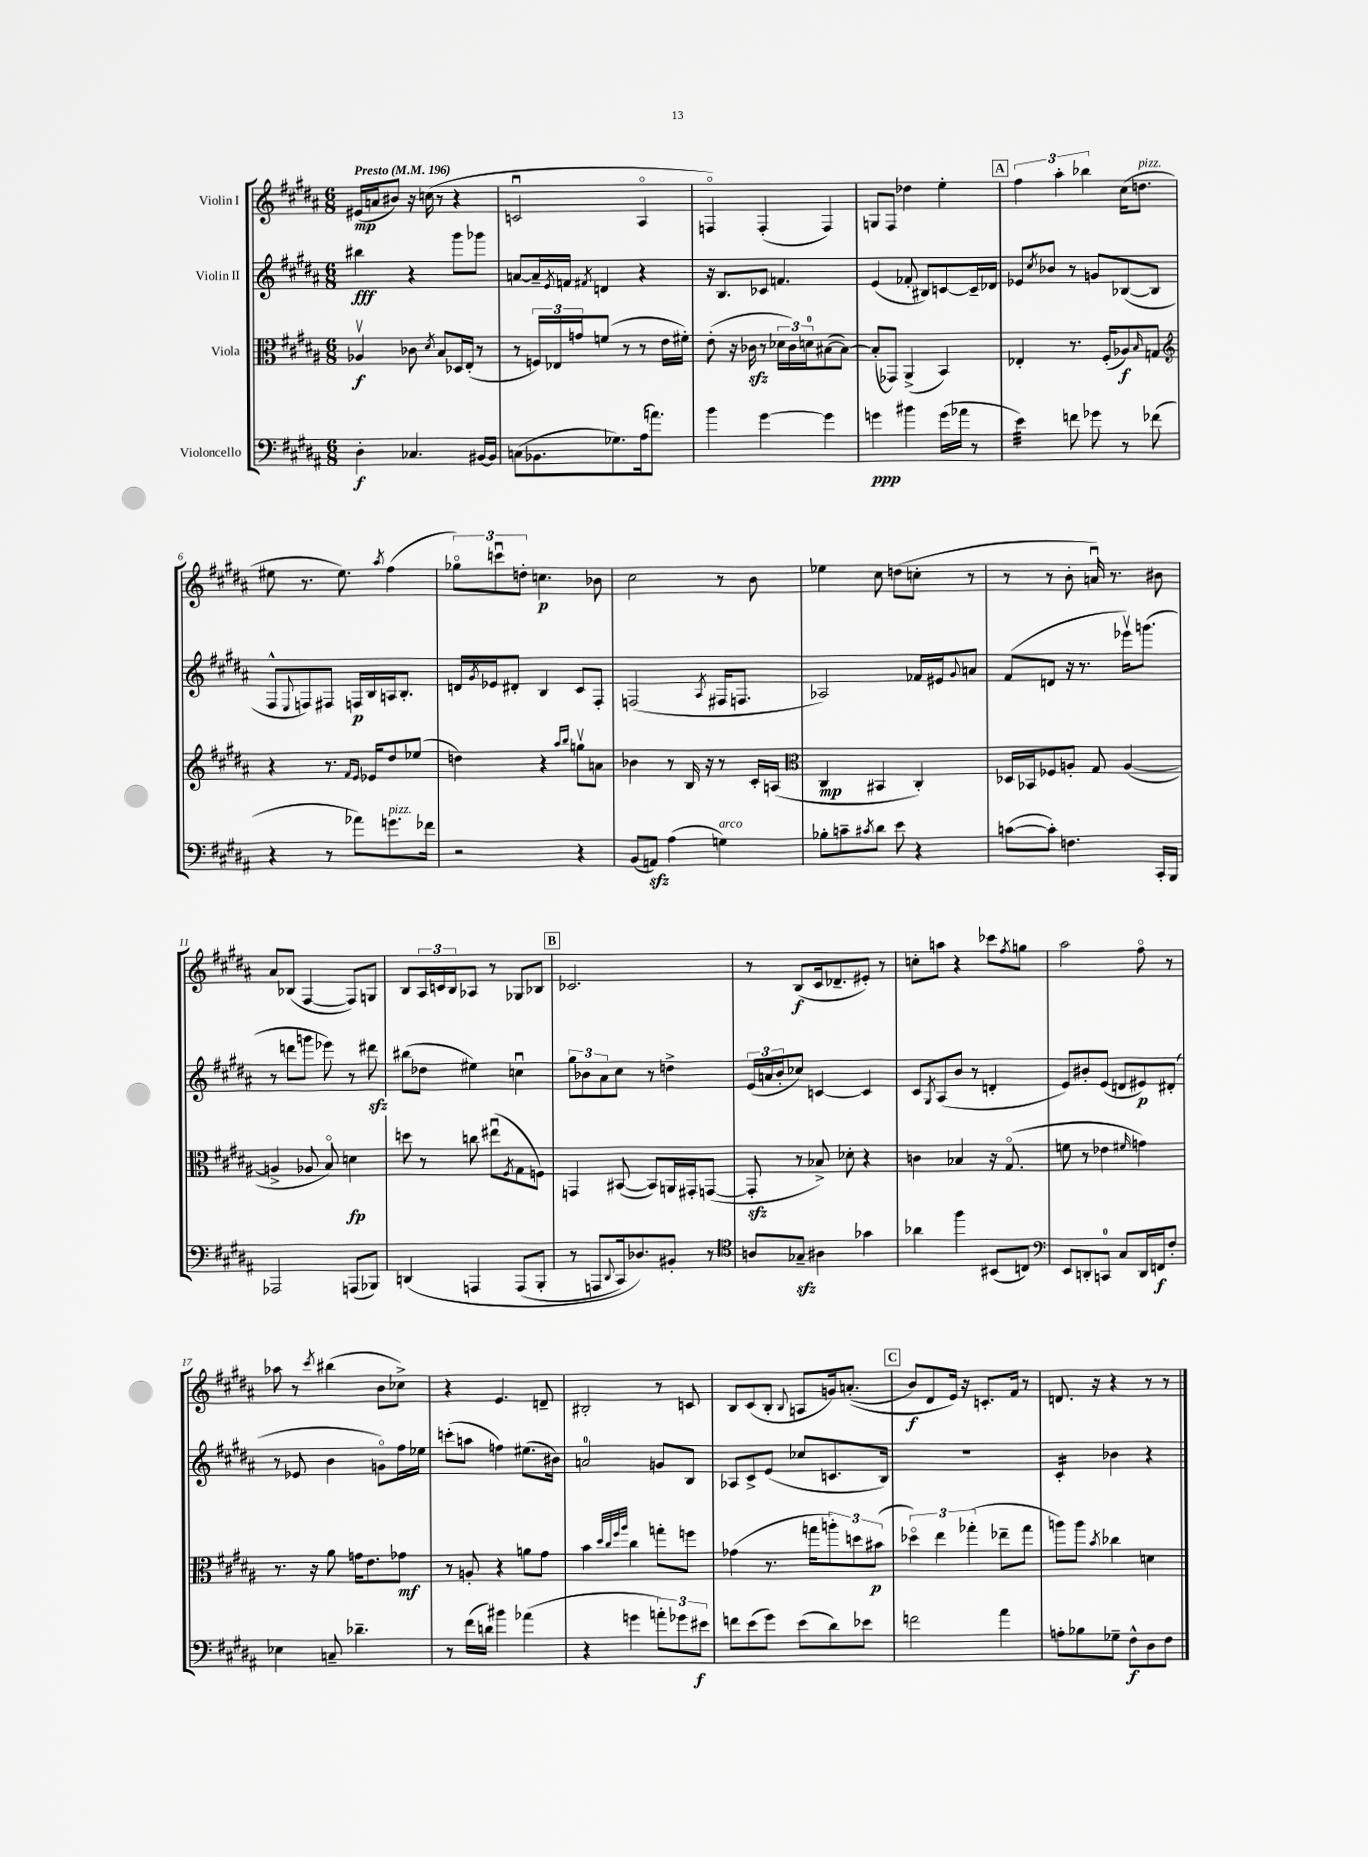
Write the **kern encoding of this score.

**kern	**kern	**kern	**kern
*staff4	*staff3	*staff2	*staff1
*clefF4	*clefC3	*clefG2	*clefG2
*k[f#c#g#d#a#]	*k[f#c#g#d#a#]	*k[f#c#g#d#a#]	*k[f#c#g#d#a#]
*M6/8	*M6/8	*M6/8	*M6/8
*MM196	*MM196	*MM196	*MM196
4D#'\	4A-v/	4bb#\	(16e#/LL
.	.	.	16a/J
.	.	.	8b#/J)
4.C-/	8c-\	4r	16r
.	.	.	(16cc\
.	8qd#/	.	.
.	8B/L	.	8r
.	16D-/L	8ggg#\L	4r
.	(16E'/JJ	.	.
[16BB#/LL	8r	8ggg-\J	.
16BB#/]JJ	.	.	.
=	=	=	=
(8C\L	8r	[8a/L	2cu/
8.BB-\	24F/LL)	16a~/]L	.
.	24E-/	.	.
.	.	8qe/	.
.	.	16f/JJ	.
.	24g/J	.	.
.	.	8qf#/	.
.	(8f/J	4d/	.
8.G-\)	.	.	.
.	8r	.	.
(16A#\k	8r	4r	4A#o/
8.a\J)	.	.	.
.	16e\LL	.	.
.	16f#'\JJ)	.	.
=	=	=	=
4b\	(8e'\	16r	4Fo/)
.	.	8.B/L	.
.	16r	.	.
.	16c-\	.	.
[4g#\	8r	8c-/J	(4F'/
.	24d-\LL	4.f/	.
.	24c-\)	.	.
.	24d\J	.	.
4g#\]	([8B#\	.	4F/)
.	8B#\_J)	.	.
=	=	=	=
4g\	(8B#'/]L	(4e/	8G/L
.	8GG-/J)	.	8F#/J
4b#\	(4AA#^/	8f-'/	4dd-\
.	.	8B#/L)	.
(16g\LL	4BB/)	[8c/	4ee'\
16a-\JJ	.	.	.
8r	.	16c~/]L	.
.	.	16d-/JJ	.
=	=	=	=
4e\)	4E-'/	8e-/L	6ff#\
.	.	8qcc#/	.
.	.	8b-/J	.
.	.	.	6aa#'\
8f\	8.r	8r	.
.	.	.	6bb-\
8g-\	.	8g/L	.
.	(16F#'/LK	.	.
8r	8A-/)	([8B-/	(16cc#\LK
.	.	.	8.dd\J
.	16qqB/	.	.
(8f-\	8G/J	8B-/]J	.
=	=	=	=
*	*clefG2	*	*
4r	4r	8F#^^/L	8ee#\
.	.	8qqE/	.
.	.	8F/)	8.r
8r	8.r	8F#/J	.
.	.	.	8.ee#\)
8a-\L)	.	16F/LL	.
.	16qqf#/LL	.	.
.	16qqe/JJ	.	.
.	16e-/LK	16B/	.
.	.	.	8qaa#/
8.g\	8dd#/	16A/J	(4ff#\
.	.	8.B'/J	.
.	(8ee-/J	.	.
16f-\Jk	.	.	.
=	=	=	=
2r	4dd\)	16d/LL	12gg-o\L)
.	.	8qg#/	.
.	.	16e-/J	.
.	.	.	12cccu\
.	.	8d#'/J	.
.	.	.	12dd'\J
.	4r	4B/	4.cc\
.	16qqaa#/LL	.	.
.	16qqbb/JJ	.	.
4r	8ggv\L	8c#/L	.
.	8a\J	8F#'/J	8b-\
=	=	=	=
(8BB/L	4b-\	(2F/	2cc#\
8AA/J)	.	.	.
(4A#\	8r	.	.
.	16B/	.	.
.	16r	.	.
.	.	8qA#/	.
4G\)	8r	16F#/LK	8r
.	.	8.F/J	.
.	16c#'/LL	.	8b\
.	(16A/JJ	.	.
=	=	=	=
*	*clefC3	*	*
8B-'\L	4C#/	2A-/)	4ee-\
8c~\	.	.	.
8qc#/	.	.	.
8d#\J	4BB#/	.	8cc#\
8e\	.	.	(8dd\L
4r	4C#'/)	16f-/LL	8cc'\J
.	.	16e#/J	.
.	.	8qqg#/	.
.	.	8a/J	8r
=	=	=	=
([8c\L	16D-/LL	(8f#/L	8r
.	16BB-/J	.	.
8c'\]J)	8F-/	8d/J	8r
4.F\	8A'/J	16r	8b'\
.	.	8.r	.
.	8G#/	.	16au/)
.	.	.	8.r
.	([4A/	16eee-v\LK)	.
.	.	(8.ggg\J	.
16CC#'/LL	.	.	8b#\
16BBB/JJ	.	.	.
=	=	=	=
2AAA-/	4A^/]	8r	8a#/L
.	.	8ddd\L	(8B-/J
.	8A-/	8ggg\J	[4F#/
.	8Bo/)	8eee-\)	.
(8AAA/L	4d\	8r	8F#/]L)
8BBB-/J)	.	8ddd#\	8G/J
=	=	=	=
&(4DD/	8dd\	(8bb#\L	8B/L
.	8r	8dd-\J	24A#/L
.	.	.	24c/
.	.	.	24B/J
4AAA/	8cc\	4ee#\)	8A-/J
.	(8ee#u\L	.	8r
.	8qF#/	.	.
(8AAA/L	8G#\	4ccu\	8G-/L
8BBB'/J	8F\J)	.	8B-/J
=	=	=	=
8r	4GG/	12gg#\L	2.c-/
.	.	12b-\	.
8AAA/L	.	.	.
.	.	12a#\	.
8qqDD#/	.	.	.
16CC#/k)	([8BB#/	8cc#\J	.
8.D-/&)	.	.	.
.	8BB#/]L)	8r	.
8BB#'/J	16AA/L	4dd^\	.
.	16GG#'/J	.	.
8r	([8GG/J	.	.
=	=	=	=
*clefC4	*	*	*
8A/L	8GG'/]	(24e/LL	8r
.	.	24a/	.
.	.	24b'/J	.
8G-~/J	8r	8cc-/J)	(8B/L
4A#\	8B-^/)	[4c/	16c#/k
.	.	.	8.d-~/
.	8d-'\	.	.
4g-\	4r	4c/]	8e#'/J)
.	.	.	8r
=	=	=	=
4a-\	4c\	8c#/L	8cc'\L
.	.	8qG#/	.
.	.	(8A#/	8aa\J
4ff#\	4B-/	8b/J	4r
.	.	8r	.
(8BB#/L	16r	4d'/	8ccc-\L
.	(8.G#o/	.	.
.	.	.	8qff#/
8C/J)	.	.	8gg\J
=	=	=	=
*clefF4	*	*	*
8EE/L	8f\	8e/L)	2aa#\
8DD'/	8r	8b#'/	.
8CC/J	4e-\	(8e/J	.
8C#/L	.	8d/L	.
.	16qqf#/	.	.
16DD/L	4g\)	8e#/)	8ff#o\
16FF/J	.	.	.
8F#'/J	.	(8d#'/J	8r
=	=	=	=
4E-\	8.r	8r	8aa-\
.	.	8e-/	8r
.	16r	.	.
.	.	.	8qccc#/
8C~/	8a#\	4b\	(4bb#\
4.d-~\	16g\LK	.	.
.	8.e\	.	.
.	.	8go\L)	8b\L
.	8g-\J	16ff#\L	8cc-^\J)
.	.	16ee-\JJ	.
=	=	=	=
8r	8r	(8ccc'\L	4r
(16f#\LL	8A'/	8aa\J	.
16d\JJ)	.	.	.
4b#\	4r	4ff\)	4.e/
(4a-\	8a\L	(8.ee#\L	.
.	8g#\J	.	8d~/
.	.	16b#\Jk)	.
=	=	=	=
4r	4b\	2a/	2B#'/
.	32qqdd#/LLL	.	.
.	32qqcc#/	.	.
.	32qqff#/	.	.
.	32qqaa#/JJJ	.	.
4g\	4cc#\	.	.
12a'\L)	8gg'\L	8g/L	8r
12g-\	.	.	.
.	8ff\J	8B/J	8c/
12e#\J	.	.	.
=	=	=	=
8f\L	(4g-\	8A-/L	8B/L
(8e\	.	8c#^/	(8c#/
8g#\J)	8.r	(8e/J	8B'/J
.	.	.	8qqB/
(8e\L	.	8cc-/L	8A/L
.	16gg\LK	.	.
8d#\)	12aa'\)	8.c/	16g/k)
.	.	.	&((8.a'/J
.	12dd\	.	.
8e-\J	.	.	.
.	(12b#\J	.	.
.	.	16B/Jk)	.
=	=	=	=
2f\	6dd-o\)	2.r	8b/L)
.	.	.	8d#/
.	6ee\	.	.
.	.	.	16e/Jk&)
.	.	.	16r
.	(6gg-'\	.	.
.	.	.	8.c'/L
4a#\	8ee-~\L	.	.
.	.	.	16f#/Jk
.	8gg-\J	.	8r
=	=	=	=
8A'\L	8aa\L)	4c#'/	8.d/
8B-\	8aa\J	.	.
.	.	.	16r
.	8qb/	.	.
8G-~\J	4cc-\	4b-\	4r
8F#^^\L	.	.	.
8D#\	4d\	4r	8r
8F#\J	.	.	8r
==	==	==	==
*-	*-	*-	*-
